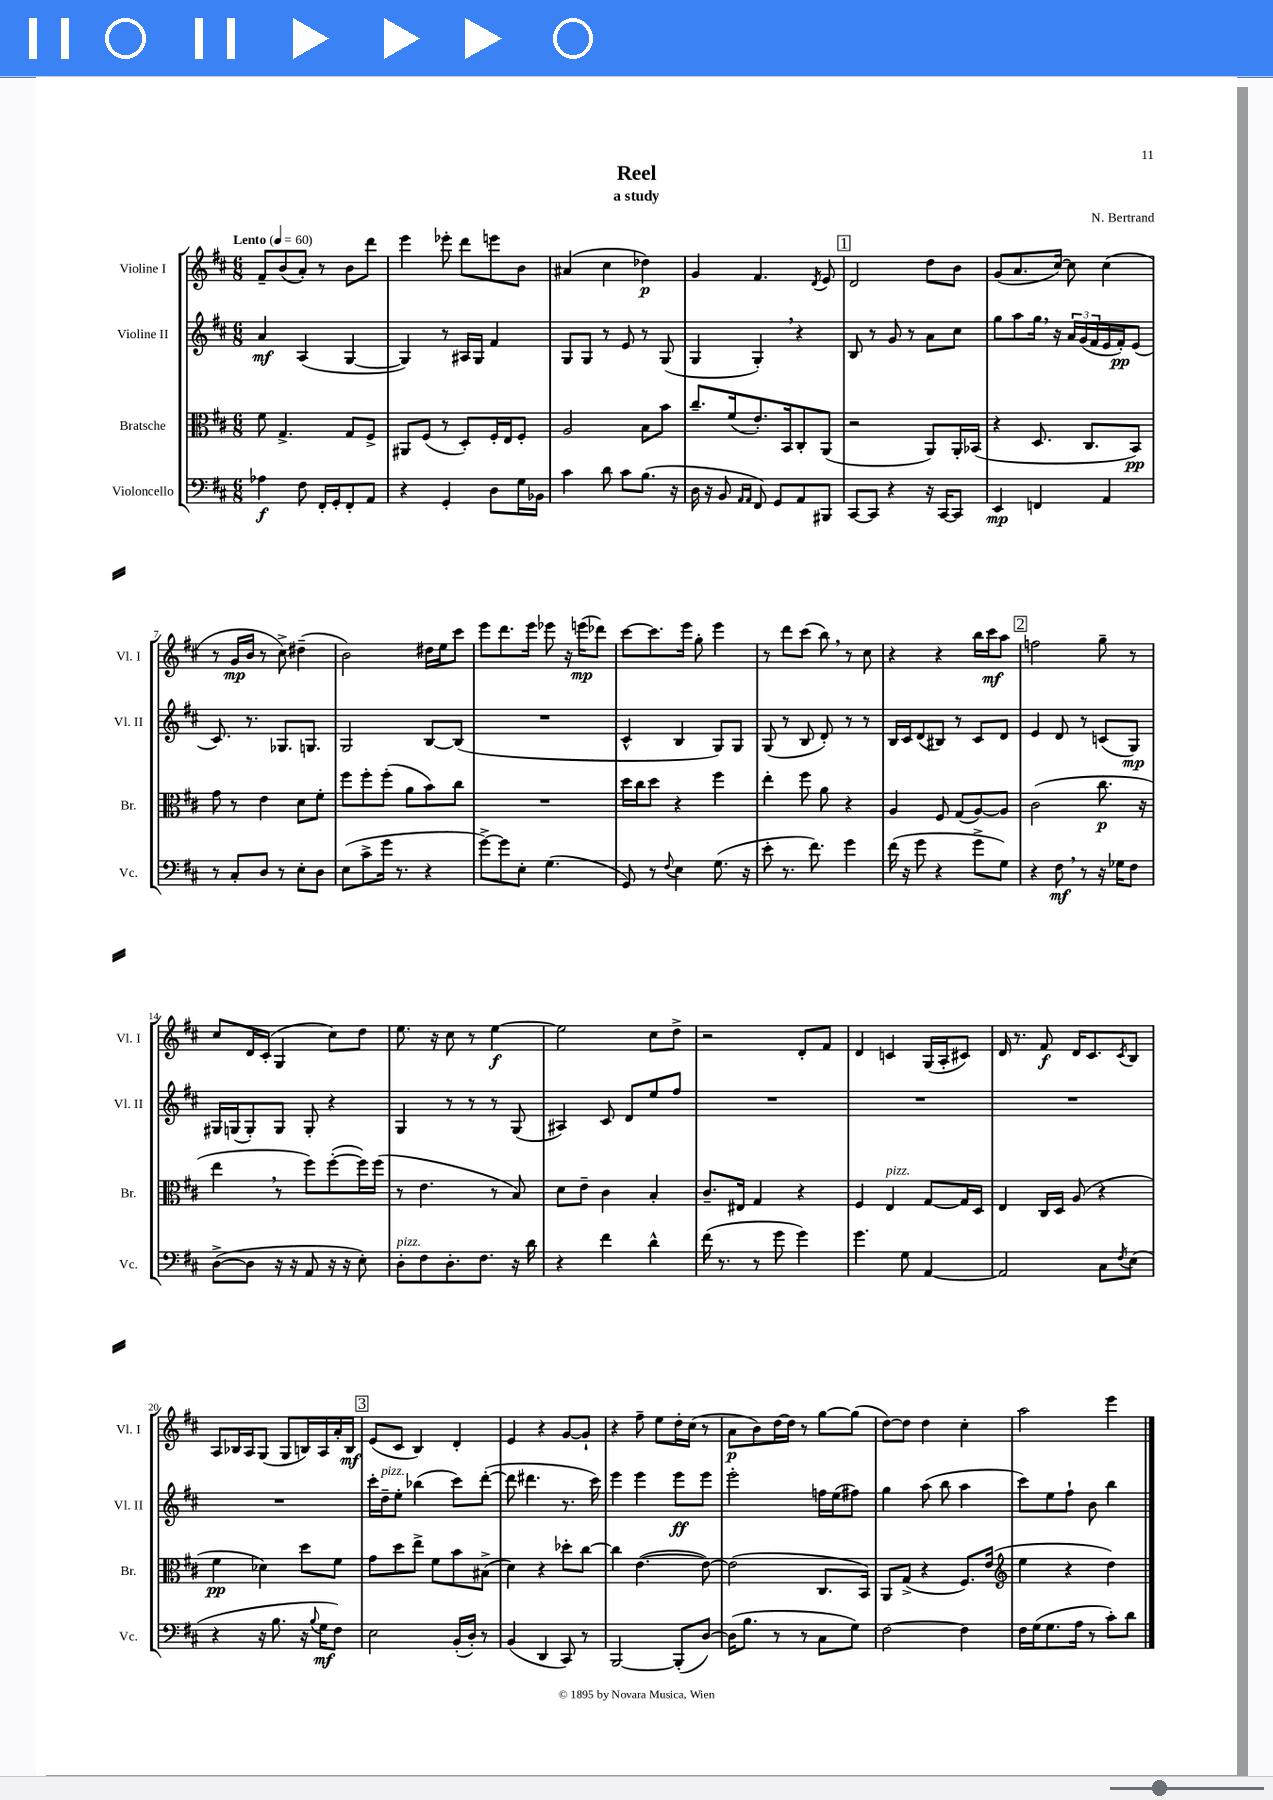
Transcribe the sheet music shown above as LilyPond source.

\header { title = "Reel" composer = "N. Bertrand" subtitle = "a study" }
<<
\new StaffGroup <<
\new Staff = "s0" \with { instrumentName = "Violine I" shortInstrumentName = "Vl. I" } {
    \clef treble \key d \major \numericTimeSignature \time 6/8 \tempo "Lento" 4 = 60
    fis'8-- b'8( a'8-.) r8 b'8 d'''8 |
    e'''4 ees'''8-. d'''8 e'''8 b'8 |
    ais'4( cis''4 des''4\p) |
    g'4 fis'4. \acciaccatura { d'8 } e'8 |
    \mark \markup { \box "1" } d'2 d''8 b'8 |
    g'8( a'8. cis''16~) cis''8 cis''4( |
    r8 g'16\mp b'16 r8 cis''8->) dis''4--( |
    b'2) dis''16 e''16 cis'''8 |
    e'''8 d'''8. e'''16 ees'''8 r16 e'''16\mp( des'''8) |
    cis'''8~ cis'''8. e'''16 g''8-. e'''4 |
    r8 d'''8 cis'''8( b''8) \breathe r8 cis''8 |
    r4 r4 b''16 cis'''16\mf a''8 |
    \mark \markup { \box "2" } f''2 g''8-- r8 |
    cis''8 d'16 cis'16-.( g4 cis''8) d''8 |
    e''8. r16 cis''8 r8 e''4~\f |
    e''2 cis''8 d''8-> |
    r2 d'8-. fis'8 |
    d'4 c'4 g16( a16-. cis'8) |
    d'16 r8. fis'8\f d'16 cis'8. \acciaccatura { cis'8 } b8 |
    a8 bes16 a16 g8( g8 b16) a16 a'16-. b16\mf |
    \mark \markup { \box "3" } e'8( cis'8 b4) d'4-. |
    e'4 r4 g'8~ g'8-! |
    r4 fis''8-- e''8 d''16-. cis''16( r8 |
    a'8\p b'8) d''16~ d''16 r8 g''8~ g''8( |
    d''8~) d''8 d''4 cis''4-. |
    a''2 e'''4 \bar "|." |
}
\new Staff = "s1" \with { instrumentName = "Violine II" shortInstrumentName = "Vl. II" } {
    \clef treble \key d \major \numericTimeSignature \time 6/8
    a'4\mf a4( g4~ |
    g4) r8 ais16 g16 fis'4 |
    g8 g8 r8 e'8 r8 g8( |
    g4 g4-.) \breathe r4 |
    \mark \markup { \box "1" } b8 r8 g'8 r8 a'8 cis''8 |
    g''8 a''8 g''16 \breathe r16 \tuplet 3/2 { a'16 g'16( fis'16 } e'16 fis'16-.\pp) e'8( |
    cis'8.) r8. ges8. g8. |
    g2 b8~ b8( |
    R2. |
    cis'4-^ b4 g8) g8 |
    g8( r8 b8 d'8-.) r8 r8 |
    b16 cis'16 d'8( bis8) r8 cis'8 d'8 |
    \mark \markup { \box "2" } e'4 d'8 r8 c'8( g8\mp) |
    gis16 g16( g8-.) g8 g8-. r4 |
    g4 r8 r8 r8 g8( |
    ais4) cis'8 d'8 e''8 fis''8 |
    R2. |
    R2. |
    R2. |
    R2. |
    \mark \markup { \box "3" } cis'''16-. d''16--^\markup { \italic "pizz." } e''8-. bes''4( cis'''8) d'''8~-.( |
    d'''8 dis'''4. r8. cis'''16) |
    e'''4 e'''4 e'''8\ff e'''8 |
    e'''2-. f''16 e''16( fis''8) |
    g''4 a''8( b''8 a''4 |
    cis'''8) e''8 fis''8-! b'8 b''4 \bar "|." |
}
\new Staff = "s2" \with { instrumentName = "Bratsche" shortInstrumentName = "Br." } {
    \clef alto \key d \major \numericTimeSignature \time 6/8
    fis'8 g4.-> g8 fis8-> |
    ais,8 fis8( r8 d8-.) fis16-. e16 fis8-. |
    a2 b8 b'8 |
    cis''8.-- fis'16( e'8.-.) b,16 cis8-. a,8( |
    \mark \markup { \box "1" } r2 a,8) a,16-. bes,16( |
    r4 d8. cis8. b,8\pp) |
    g'8 r8 e'4 d'8 fis'8-. |
    fis''8 fis''8-. fis''8-.( a'8 b'8) cis''8 |
    R2. |
    d''16 cis''16 d''8 r4 fis''4 |
    e''4-. fis''8 a'8 r4 |
    a4 fis8 g8( a8~) a8 |
    \mark \markup { \box "2" } cis'2( cis''8.\p r16 |
    e''4 \breathe r8 fis''8) fis''8~-.( fis''16) fis''16( |
    r8 e'4. r8 b8) |
    d'8 e'8-- cis'4 b4-. |
    cis'8.-- eis16 g4 r4 |
    fis4 e4^\markup { \italic "pizz." } g8~ g16 d16 |
    e4 cis16 d16 a8( r4 |
    fis'4\pp des'4) d''8 fis'8 |
    \mark \markup { \box "3" } g'8 d''8 e''8-> fis'8 b'8 bis8->( |
    d'4) r4 des''8-. cis''8~ |
    cis''4 e'4.~( e'8~) |
    e'2( cis8. b,16) |
    a,8 g8->( r4 fis8.) e'16( |
    \clef treble e''4 r4 d''4) \bar "|." |
}
\new Staff = "s3" \with { instrumentName = "Violoncello" shortInstrumentName = "Vc." } {
    \clef bass \key d \major \numericTimeSignature \time 6/8
    aes4\f fis8 fis,16-. g,16-. fis,8-. a,8 |
    r4 g,4-. d8 g16 bes,16 |
    cis'4 d'8 cis'8 b8.( r16 |
    d16 r16 b,8 \grace { a,16 a,16 } fis,8) g,8 a,8 bis,,8 |
    \mark \markup { \box "1" } cis,8~ cis,8 r4 r16 cis,16~ cis,8 |
    e,4\mp f,4 a,4 |
    r8 cis8-. d8 r8 e8-. d8 |
    e8( cis'8-> g'16 r8. r4 |
    g'8~->) g'8 e8-. g4.( |
    g,8) r8 \appoggiatura { fis8 } e4 g8.( r16 |
    e'8-. r8. fis'8.) g'4 |
    fis'16( r16 g'8 r4 g'8-> g8) |
    \mark \markup { \box "2" } r4 fis8\mf \breathe r8 r16 ges16 fis8 |
    d8~->( d8 r16 r16 a,8 r16 r16 e8-.) |
    d8-.^\markup { \italic "pizz." } fis8 d8.-. fis8. r16 d'16 |
    r4 fis'4 d'4-^ |
    fis'16( r8. r8 g'8 g'4) |
    g'4. g8 a,4~ |
    a,2 cis8 \acciaccatura { fis8 } e8( |
    r4 r16 b8. r16 \appoggiatura { b8 } g16\mf fis8) |
    \mark \markup { \box "3" } e2 b,16-.( d16-.) r8 |
    b,4( d,4 cis,8) r8 |
    b,,2~ b,,8-.( d8~) |
    d16( b8. r8 r8 cis8 g8) |
    fis2~ fis4 |
    fis16 g16( g8. a16 r8 cis'8-.) d'8 \bar "|." |
}
>>
>>
